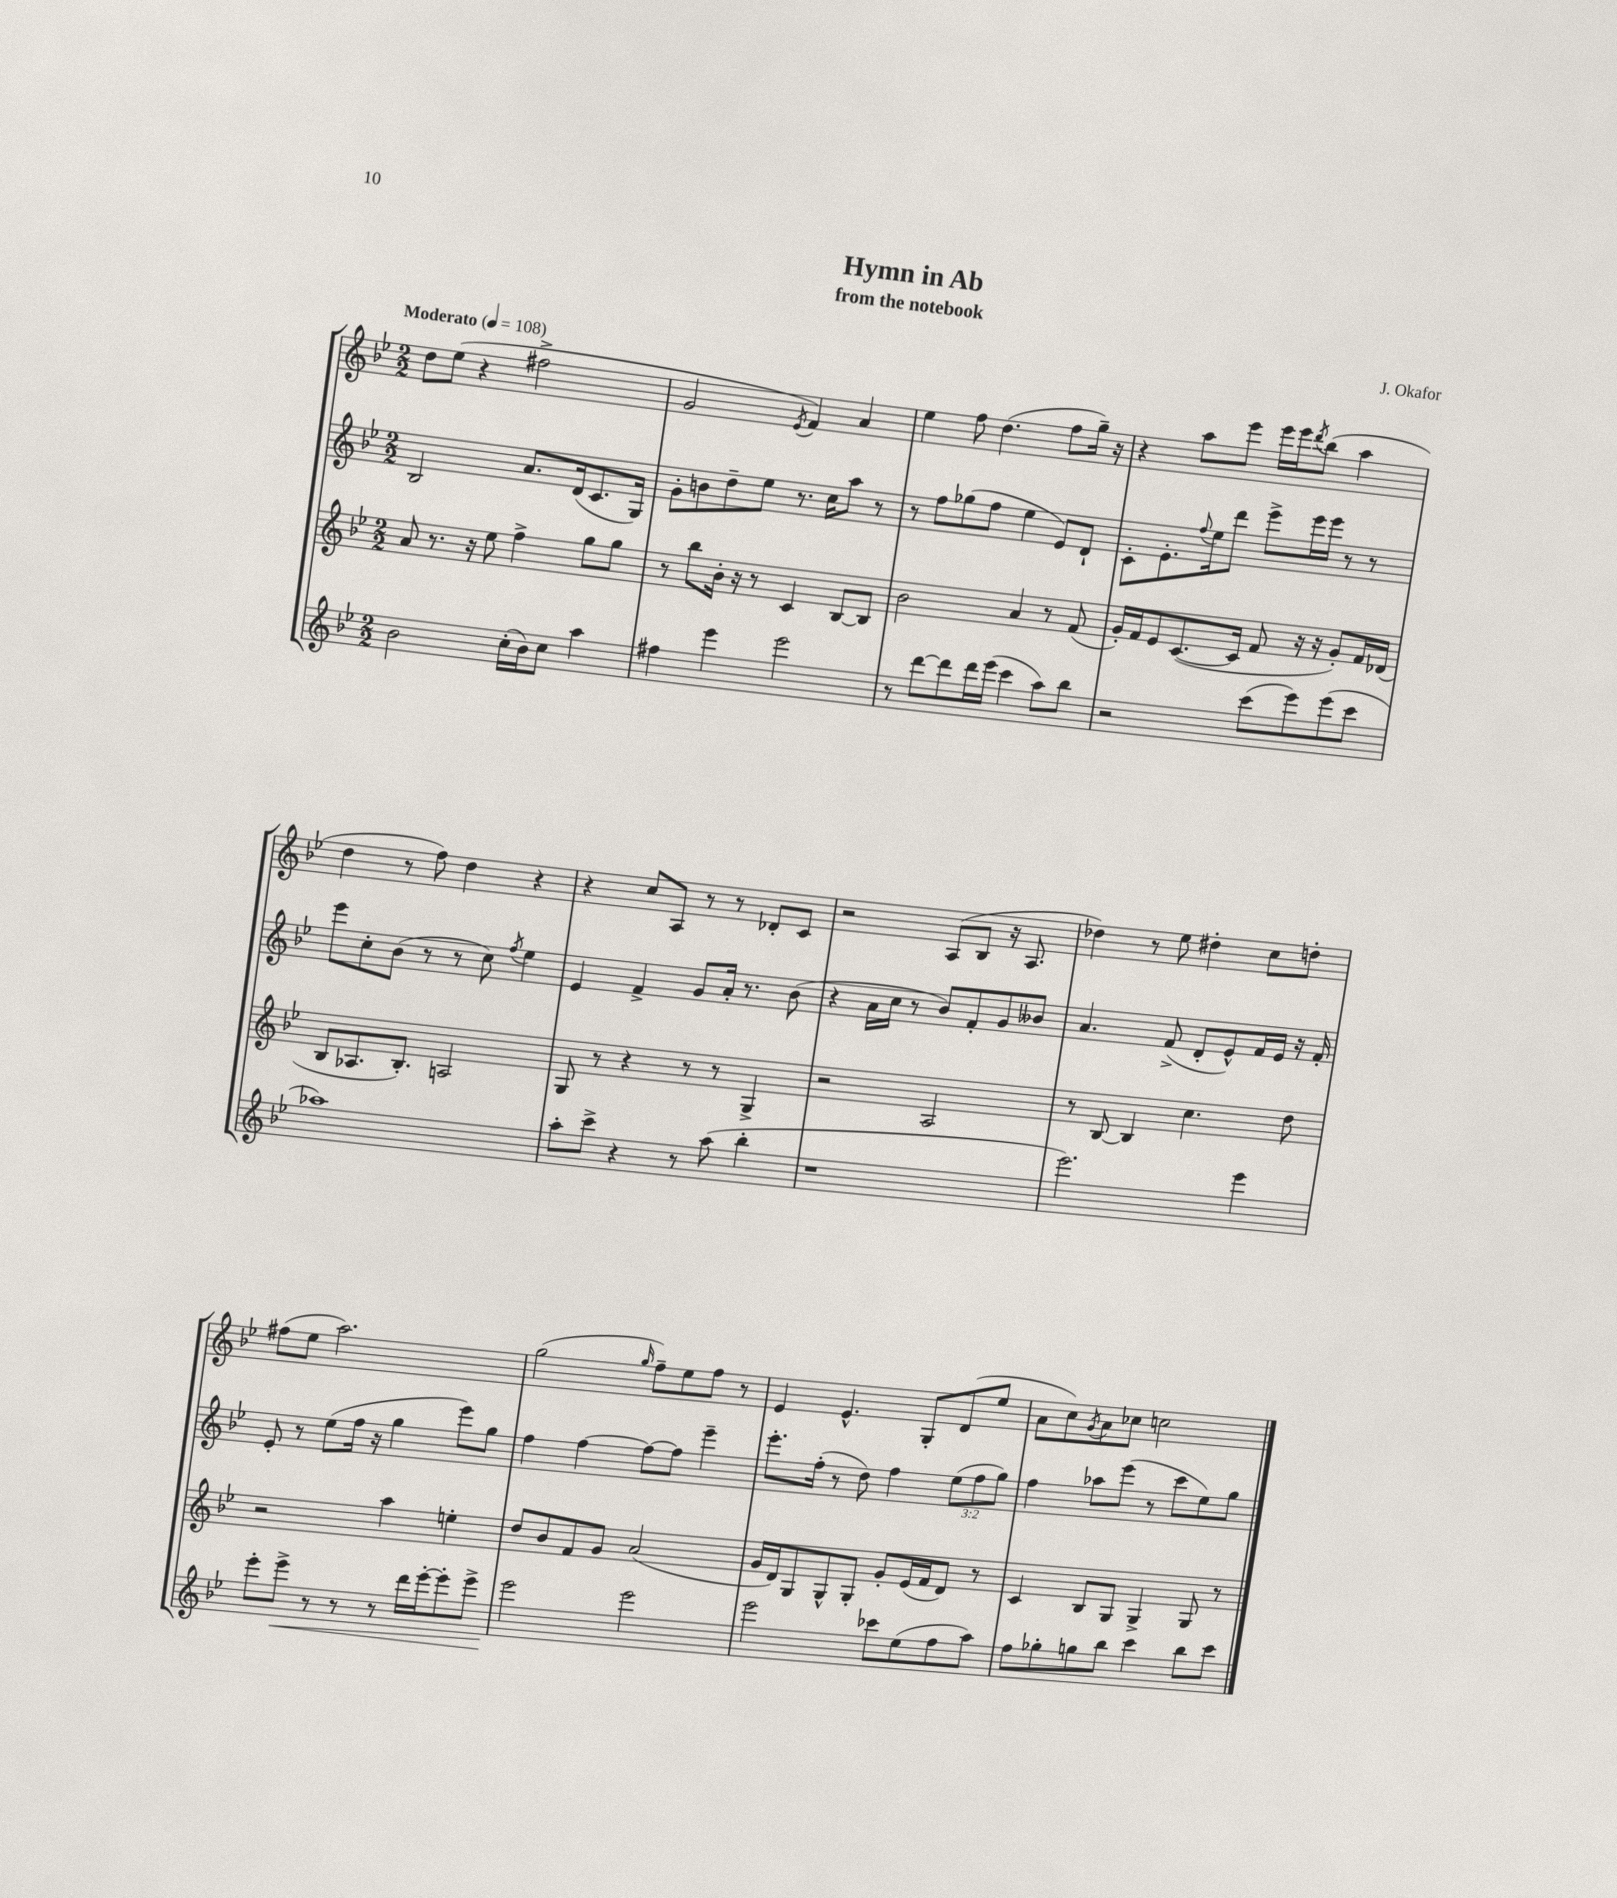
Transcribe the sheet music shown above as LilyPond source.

\header { title = "Hymn in Ab" composer = "J. Okafor" subtitle = "from the notebook" }
<<
\new StaffGroup <<
\new Staff = "s0" {
    \clef treble \key bes \major \numericTimeSignature \time 2/2 \tempo "Moderato" 4 = 108
    d''8 ees''8( r4 fis''2-> |
    g'2 \acciaccatura { ees'8 } f'4) a'4 |
    ees''4 f''8 d''4.( f''8 g''16--) r16 |
    r4 a''8 ees'''8 ees'''16 ees'''16 \acciaccatura { d'''8 } bes''8( a''4 |
    d''4 r8 f''8) d''4 r4 |
    r4 c''8 a8 r8 r8 des'8-. c'8 |
    r2 a8( bes8 r16 a8. |
    des''4) r8 ees''8 dis''4-. c''8 d''8-. |
    fis''8( ees''8 a''2.) |
    g''2( \grace { g''16 } f''8--) ees''8 f''8 r8 |
    ees'4 ees'4.-^ g8-. d'8( ees''8 |
    a'8 c''8) \acciaccatura { g'8 } a'8 ces''8 c''2 \bar "|." |
}
\new Staff = "s1" {
    \clef treble \key bes \major \numericTimeSignature \time 2/2 \override Staff.TupletNumber.text = #tuplet-number::calc-fraction-text
    bes2 a'8. d'16( c'8. g16) |
    g'8-. b'8 d''8-- ees''8 r8. c''16 a''8 r8 |
    r8 f''8 ges''8( f''8 ees''4 ees'8) d'8-! |
    c'8-. ees'8.-. \appoggiatura { f''8 } ees''16 d'''8 ees'''8-> ees'''16 ees'''16 r8 r8 |
    ees'''8 c''8-. bes'8( r8 r8 c''8) \acciaccatura { f''8 } ees''4 |
    ees'4 f'4-> g'8 a'16-. r8. bes'8( |
    r4 a'16 c''16 r8 bes'8) f'8-. g'8 beses'8 |
    a'4. f'8->( d'8-. ees'8-^) f'16 ees'16 r16 f'16-. |
    ees'8-. r8 ees''8( f''16 r16 g''4 ees'''8) g''8 |
    f''4 f''4~ f''8~ f''8 ees'''4-- |
    ees'''8.-. f''16-.( r8 d''8) f''4 \tuplet 3/2 { ees''8( f''8 g''8) } |
    f''4 aes''8 ees'''8( r8 c'''8 ees''8) g''8 \bar "|." |
}
\new Staff = "s2" {
    \clef treble \key bes \major \numericTimeSignature \time 2/2
    a'8 r8. r16 ees''8 f''4-> g''8 g''8 |
    r8 bes''8 bes'16-. r16 r8 c'4 bes8~ bes8 |
    bes'2 a'4 r8 f'8( |
    g'16-.) f'16 ees'8 c'8.~( c'16 f'8 r16 r16 g'8-.) f'16 des'16( |
    bes8 aes8. bes8.-.) a2 |
    g8 r8 r4 r8 r8 g4-> |
    r2 a2 |
    r8 bes8~ bes4 c''4. d''8 |
    r2 a''4 e''4-. |
    d''8 bes'8 f'8 g'8 a'2( |
    g'16 d'16) g8 g8-^ g8-. g'8-. ees'16( f'16 d'8) r8 |
    c'4 bes8 g8 g4-> g8 r8 \bar "|." |
}
\new Staff = "s3" {
    \clef treble \key bes \major \numericTimeSignature \time 2/2
    bes'2 c''16-.( bes'16) c''8 a''4 |
    fis''4 ees'''4 ees'''2 |
    r8 d'''8~ d'''8 d'''16 ees'''16( c'''4 a''8) bes''8 |
    r2 c'''8( ees'''8) ees'''8( c'''8 |
    aes''1) |
    a''8-. c'''8-> r4 r8 a''8( bes''4-. |
    r1 |
    ees'''2.) ees'''4 |
    ees'''8-. ees'''8->\< r8 r8 r8 d'''16 ees'''16~-. ees'''8-. ees'''8-> |
    ees'''2\! ees'''2 |
    ees'''2 ces'''8 ees''8( f''8 a''8) |
    f''8 ges''8-. g''8 bes''8 c'''4 bes''8 c'''8 \bar "|." |
}
>>
>>
\layout { \context { \Score \remove "Bar_number_engraver" } }
